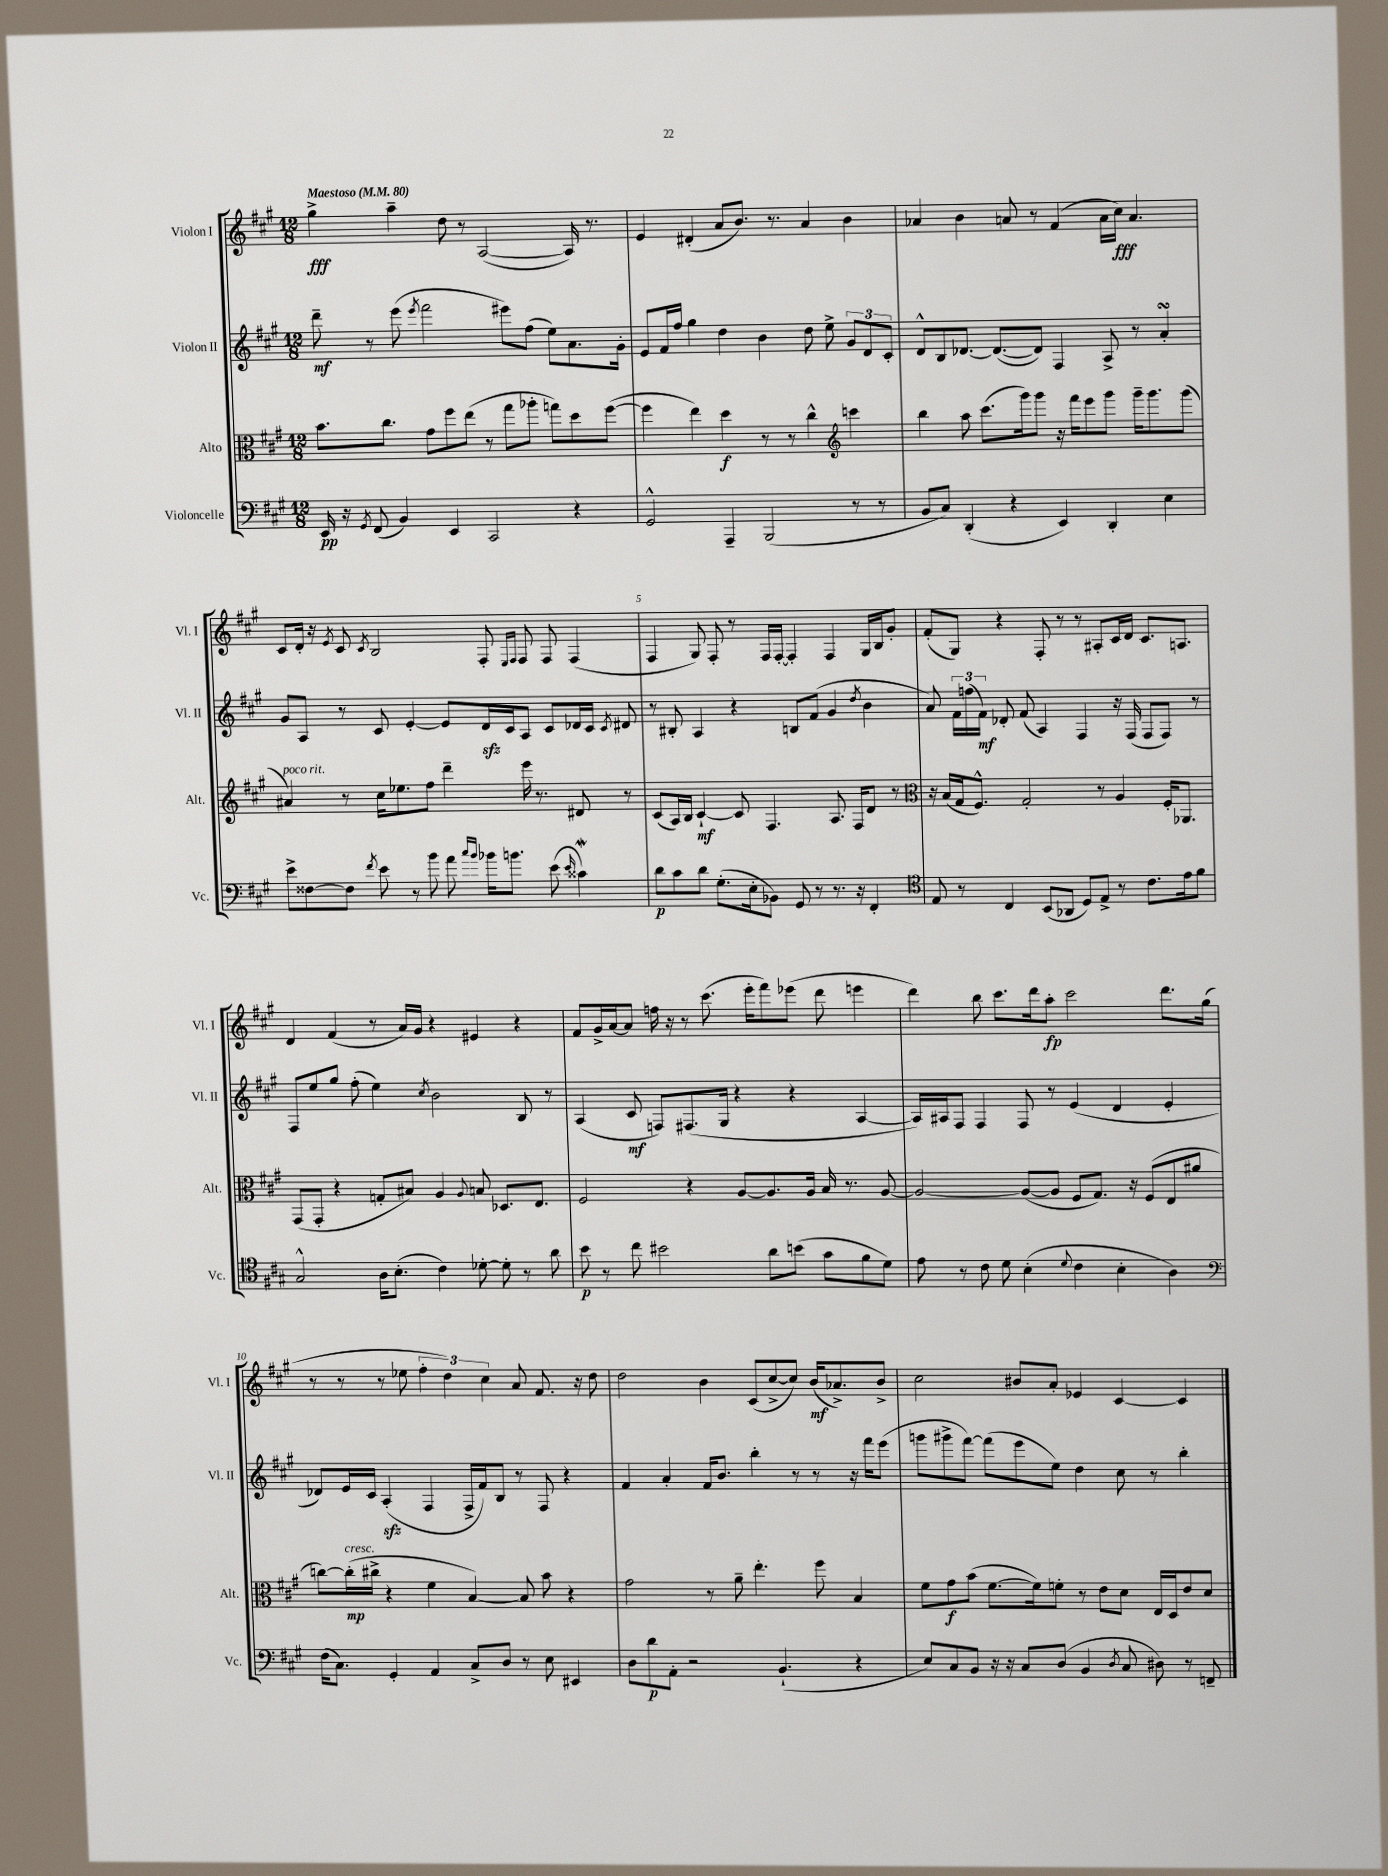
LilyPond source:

<<
\new StaffGroup <<
\new Staff = "s0" \with { instrumentName = "Violon I" shortInstrumentName = "Vl. I" } {
    \clef treble \key a \major \numericTimeSignature \time 12/8 \tempo "Maestoso" 4 = 80
    \autoBeamOff gis''4->\fff a''4-- d''8 r8 a2~( a16) r8. |
    e'4 dis'4-.( a'8[ b'8.]) r8. a'4 b'4 |
    aes'4 b'4 a'8 r8 fis'4( a'16[ cis''16]\fff) a'4. |
    cis'8[ d'16]-. r16 \acciaccatura { e'8 } cis'8 \acciaccatura { cis'8 } b2 fis8-. \grace { e16[ fis16] } fis8 fis8 fis4( |
    fis4 gis8) fis8-. r8 fis16[ fis16]~-. fis4-. fis4 gis16[ b16 gis'8]-. |
    fis'8[-.( gis8]) r4 fis8-. r8 r8 ais8[-. cis'16 d'16] cis'8.[ a8.] |
    d'4 fis'4( r8 a'16[) gis'16] r4 eis'4 r4 |
    fis'8[ gis'16-> a'16~ a'8] f''16 r16 r8 cis'''8.( e'''16[-. fis'''8) ees'''8]( d'''8 e'''4 |
    d'''4) b''8 cis'''8.[ d'''16 a''8]-.\fp cis'''2 d'''8.[ gis''16]( |
    r8 r8 r8 ees''8 \tuplet 3/2 { fis''4-. d''4) cis''4 } a'8 fis'8. r16 d''8 |
    d''2 b'4 cis'8[( cis''8~-> cis''8]) b'16[\mf( aes'8.->) b'8]-> |
    cis''2 bis'8[ a'8]-. ees'4 cis'4~ cis'4 \bar "|." |
}
\new Staff = "s1" \with { instrumentName = "Violon II" shortInstrumentName = "Vl. II" } {
    \clef treble \key a \major \numericTimeSignature \time 12/8
    \autoBeamOff d'''8--\mf r8 e'''8( \acciaccatura { e'''8 } fis'''2 eis'''8[) fis''8]( e''8[) a'8. gis'16]-. |
    e'8[ fis'16 fis''16] gis''4 d''4 b'4 d''8 e''8-> \tuplet 3/2 { gis'8[ d'8 cis'8]-. } |
    d'8[-^ b8 des'8.]~ des'8.[~( des'8]) fis4 a8-> r8 a'4-.\turn |
    gis'8[ a8] r8 cis'8 e'4~-. e'8[ d'16\sfz cis'16 a8] cis'8[ des'16 cis'16] \acciaccatura { cis'8 } dis'8 |
    r8 bis8-. a4 r4 b8[ fis'8]( gis'4 \acciaccatura { d''8 } b'4 |
    a'8) \tuplet 3/2 { fis'16[ f''16( fis'16]\mf) } des'8-. fis'8( a4) fis4 r16 fis16( fis8[ fis8]) r8 |
    fis8[ e''8 gis''8] fis''8-.( e''4) \acciaccatura { cis''8 } b'2 b8 r8 |
    a4( cis'8\mf f8[) fis8.( gis16] r4 r4 a4~ |
    a16[) ais16 fis8] fis4 fis8 r8 e'4( d'4 e'4-. |
    des'8[) e'16 cis'16] a4-.\sfz( fis4 fis16[-> fis'16) b8] r8 fis8 r4 |
    fis'4 a'4-. fis'16[ b'8.] b''4-. r8 r8 r16 fis'''16[ e'''8]( |
    g'''8[ gis'''8-> fis'''8]~) fis'''8[( e'''8 e''8]) d''4 cis''8 r8 b''4-. \bar "|." |
}
\new Staff = "s2" \with { instrumentName = "Alto" shortInstrumentName = "Alt." } {
    \clef alto \key a \major \numericTimeSignature \time 12/8
    \autoBeamOff b'8.[ cis''8.] gis'8[ fis''8 e''8]( r8 gis''8[ aes''8]-. g''8[) d''8 fis''8]~( |
    fis''4 e''4) d''4\f r8 r8 cis''4-^ \clef treble c'''4 |
    b''4 a''8 cis'''8.[( gis'''16) gis'''8] r16 fis'''16[ e'''8 gis'''8] gis'''16[-- gis'''8. gis'''8]( |
    ais'4^\markup { \italic "poco rit." }) r8 cis''16[ ees''8. fis''8] d'''4-- e'''16 r8. dis'8 r8 |
    cis'8[( a16) b16] cis'4~-!\mf cis'8 fis4. a8. fis16[ d'8] r8 |
    \clef alto r16 b16[( gis16 fis8.]-^) gis2-. r8 a4 fis16[-. aes,8.] |
    gis,8[( gis,8]-. r4 g8[-. bis8]) a4 \appoggiatura { a8 } b8 des8.[ e8.] |
    fis2 r4 a8[~ a8. a16] b16 r8. a8~ |
    a2~ a8[~( a8] fis8[ gis8.]) r16 fis8[( e8 ais'8] |
    c''8[~) c''16-.\mp^\markup { \italic "cresc." }( cis''16]-> r4 fis'4 b4~) b8 b'8 r4 |
    gis'2 r8 a'8-- e''4.-. fis''8 b4 |
    fis'8[ gis'8\f b'8]( fis'8.[~ fis'16) f'8]-. r8 e'8[ d'8] e16[ d16 e'8 d'8] \bar "|." |
}
\new Staff = "s3" \with { instrumentName = "Violoncelle" shortInstrumentName = "Vc." } {
    \clef bass \key a \major \numericTimeSignature \time 12/8
    \autoBeamOff e,16\pp r16 \acciaccatura { gis,8 } fis,8( b,4) e,4 cis,2 r4 |
    gis,2-^ a,,4-- b,,2( r8 r8 |
    b,8[ cis8]) d,4-.( r4 e,4) d,4-. e4 |
    e'8[-> fisis8~ fisis8] \acciaccatura { fis'8 } e'8 r8 b'8 a'8 \grace { cis''16[ b'16] } bes'16[ b'8.] e'8( \grace { e'16 } cisis'4\mordent) |
    d'8[\p cis'8 d'8] gis8.[-.( e16-. bes,8]) gis,8 r8 r8. r16 fis,4-. |
    \clef tenor e8 r8 cis4 b,8[( aes,8] d8[) e8]-> r8 cis'8.[ e'16 fis'8] |
    gis2-^ a16[ b8.]-.( cis'4) des'8~-. des'8-. r8 a'8 |
    b'8\p r8 cis''8 bis'2 a'8[ b'8]( gis'8[ fis'8 d'8]) |
    e'8 r8 cis'8 d'8 b4-.( \appoggiatura { d'8 } cis'4 b4-. a4) |
    \clef bass fis16[( cis8.]) gis,4-. a,4 cis8[-> d8] r8 e8 eis,4 |
    d8[ d'8\p a,8]-. r2 b,4.-!( r4 |
    e8[) cis8 b,8] r16 r16 cis8[ d8]( b,4 \acciaccatura { d8 } cis8 dis8) r8 f,8-- \bar "|." |
}
>>
>>
\layout { \context { \Score \override BarNumber.break-visibility = ##(#f #t #t) barNumberVisibility = #(every-nth-bar-number-visible 5) } }
